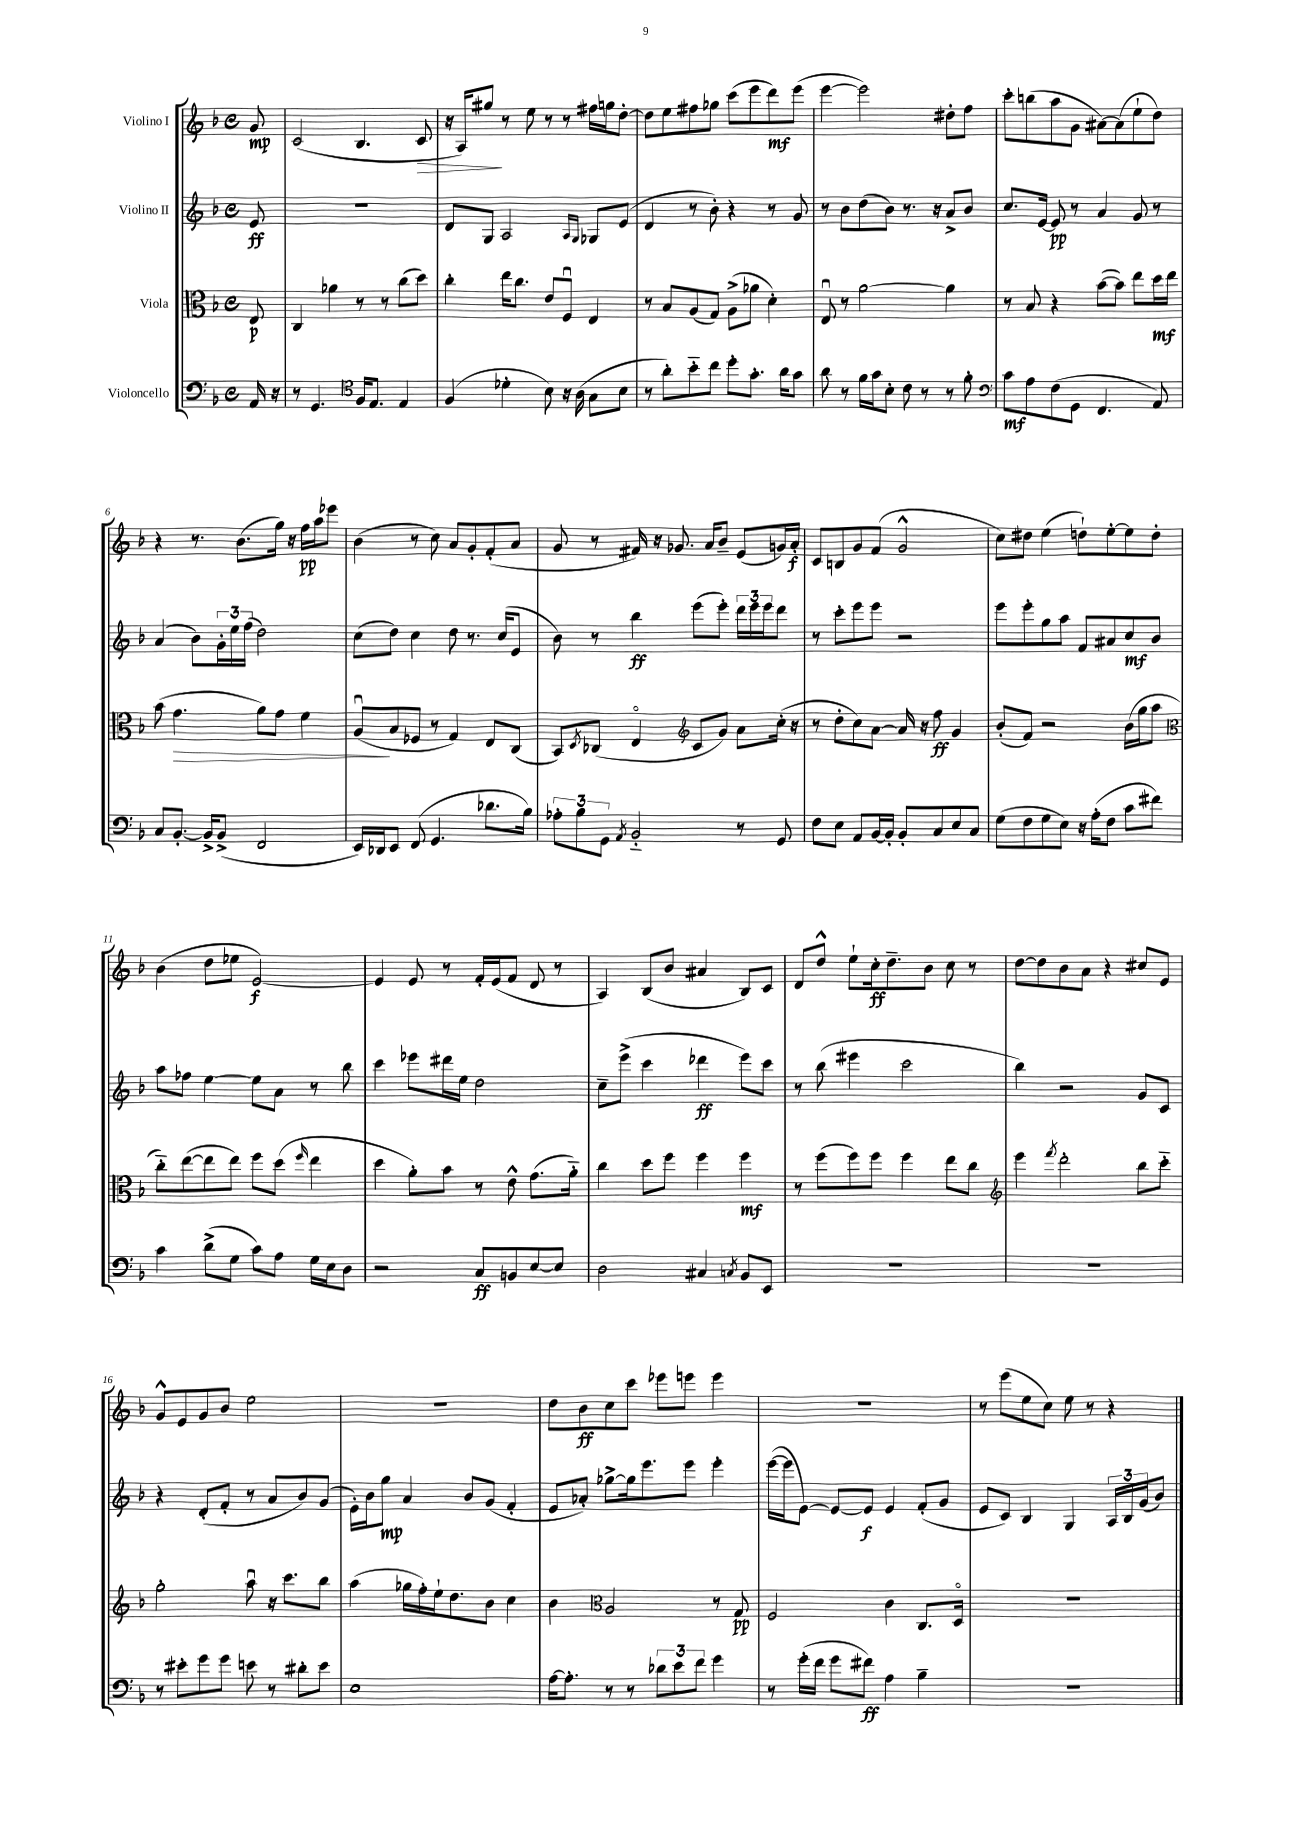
<<
\new StaffGroup <<
\new Staff = "s0" \with { instrumentName = "Violino I" } {
    \clef treble \key f \major \defaultTimeSignature \time 4/4 \partial 8
    g'8\mp |
    c'2( bes4. c'8\> |
    r16 a16) gis''8\! r8 e''8 r8 r8 fis''16 g''16 d''8~-. |
    d''8 e''8 fis''8 ges''8 c'''8( e'''8 d'''8\mf) e'''8( |
    e'''4~ e'''2) dis''8-. f''8 |
    c'''8-. b''8( a''8 g'8 ais'8~) ais'8( e''8-! d''8) |
    r4 r8. bes'8.( g''16) r16 f''16\pp a''16 ees'''8 |
    bes'4( r8 c''8) a'8 g'8-. f'8-.( a'8 |
    g'8 r8 fis'16) r16 ges'8. a'16 bes'8-- e'8( g'16) a'16-.\f |
    c'8 b8 g'8 f'8( g'2-^ |
    c''8) dis''8 e''4( d''8-!) e''8~-. e''8 d''8-. |
    bes'4( d''8 ees''8 e'2~\f) |
    e'4 e'8 r8 f'16-. e'16( f'8 d'8 r8 |
    a4) bes8( bes'8 ais'4 bes8) c'8 |
    d'8 d''8-^ e''8-! c''16-.\ff d''8.-- bes'8 c''8 r8 |
    d''8~ d''8 bes'8 a'8 r4 cis''8 e'8 |
    g'8-^ e'8 g'8 bes'8 e''2 |
    R1 |
    d''8 bes'8\ff c''8 c'''8 ees'''8 e'''8 e'''4 |
    R1 |
    r8 e'''8( e''8 c''8) e''8 r8 r4 \bar "|." |
}
\new Staff = "s1" \with { instrumentName = "Violino II" } {
    \clef treble \key f \major \defaultTimeSignature \time 4/4 \partial 8
    e'8\ff |
    R1 |
    d'8 g8 a2 \grace { a16 g16 } ges8 e'8( |
    d'4 r8 bes'8-.) r4 r8 g'8 |
    r8 bes'8 d''8( bes'8) r8. r16 a'8-> bes'8 |
    c''8. e'16~ e'8\pp r8 a'4 g'8 r8 |
    a'4( bes'8) \tuplet 3/2 { g'16-. e''16 f''16( } d''2) |
    c''8( d''8) c''4 d''8 r8. c''16( e'8 |
    bes'8) r8 bes''4\ff e'''8( e'''8-.) \tuplet 3/2 { d'''16 e'''16 e'''16 } d'''8 |
    r8 c'''8-. e'''8 e'''8 r2 |
    e'''8 e'''8-. g''8 a''8 f'8 ais'8 c''8\mf bes'8 |
    a''8 fes''8 e''4~ e''8 a'8 r8 bes''8 |
    c'''4 ees'''8 dis'''16 e''16 d''2 |
    c''8-- e'''8->( c'''4 des'''4\ff e'''8) c'''8 |
    r8 bes''8( eis'''4 c'''2 |
    bes''4) r2 g'8 c'8 |
    r4 d'8-.( f'8-. r8 a'8 bes'8) g'8( |
    e'16-.) bes'16 g''8\mp a'4 bes'8 g'8( f'4-. |
    e'8 aes'8-.) ges''8~-> ges''16 e'''8. e'''8 e'''4-. |
    e'''16~( e'''16 e'8~) e'8~ e'8\f e'4 f'8-.( g'8 |
    e'8 c'8) bes4 g4 \tuplet 3/2 { a16 bes16 g'16( } bes'8) \bar "|." |
}
\new Staff = "s2" \with { instrumentName = "Viola" } {
    \clef alto \key f \major \defaultTimeSignature \time 4/4 \partial 8
    e8\p |
    c4 aes'4 r8 r8 c''8( d''8) |
    c''4-. e''16 c''8. e'8 f8\downbow e4 |
    r8 bes8 a8( g8) a8->( aes'8 d'4-.) |
    e8\downbow r8 a'2~ a'4 |
    r8 bes8 r4 bes'8~( bes'8) e''8 d''16\mf e''16 |
    bes'8( g'4.\> a'8) g'8 f'4 |
    a8\downbow\!( bes8 fes8 r8 g4) e8 c8( |
    bes,8) \acciaccatura { d8 } ces8( e4\flageolet \clef treble c'8 g'8) a'8 c''16-.( r16 |
    r8 d''8-. c''8) a'8~ a'16 r16 f''8\ff g'4 |
    bes'8-.( f'8) r2 bes'16( g''16 a''8 |
    \clef alto c''8-_) e''8~( e''8 e''8) f''8 d''8( \grace { f''16 } e''4 |
    d''4 a'8-.) bes'8 r8 e'8-^ g'8.( a'16-_) |
    c''4 d''8 f''8 f''4 f''4\mf |
    r8 f''8( f''8) f''8 f''4 e''8 c''8 |
    \clef treble e'''4 \acciaccatura { f'''8 } d'''2-. bes''8 c'''8-_ |
    g''2-. a''8\downbow r16 c'''8. bes''8 |
    a''4( ges''16 f''16-.) e''16-! d''8. bes'8 c''4 |
    bes'4 \clef alto a2 r8 g8\pp |
    f2 c'4 c8. d16\flageolet |
    R1 \bar "|." |
}
\new Staff = "s3" \with { instrumentName = "Violoncello" } {
    \clef bass \key f \major \defaultTimeSignature \time 4/4 \partial 8
    a,16 r16 |
    r8 g,4. \clef tenor f16 e8. e4 |
    f4( des'4-. bes8) r16 a16( g8 bes8 |
    r8 a'8-.) bes'8-_ c''8 d''8-. g'8.-. a'16 g'8 |
    a'8 r8 f'16 g'16 bes8-. c'8 r8 r8 f'8-. |
    \clef bass c'8\mf a8 f8( g,8 f,4. a,8) |
    c8 bes,8.~-. bes,16-> bes,8->( f,2 |
    e,16) des,16 e,8 f,8( g,4. des'8. bes16) |
    \tuplet 3/2 { aes8-. bes8 g,8 } \acciaccatura { a,8 } bes,2-_ r8 g,8 |
    f8 e8 a,8 bes,16~ bes,16-. bes,8-. c8 e8 c8 |
    g8( f8 g8 e8) r16 a16-.( f8 c'8 fis'8) |
    c'4 d'8->( g8 c'8) a8 g16 e16 d8 |
    r2 c8\ff b,8 e8~ e8 |
    d2 cis4 \acciaccatura { c8 } bes,8 e,8 |
    R1 |
    R1 |
    r8 eis'8-. g'8 g'8 e'8 r8 dis'8-. e'8 |
    e1 |
    a16~ a8.-. r8 r8 \tuplet 3/2 { des'8 e'8 f'8 } g'4 |
    r8 g'16-.( f'16 g'8 fis'8\ff) a4 bes4-- |
    R1 \bar "|." |
}
>>
>>
